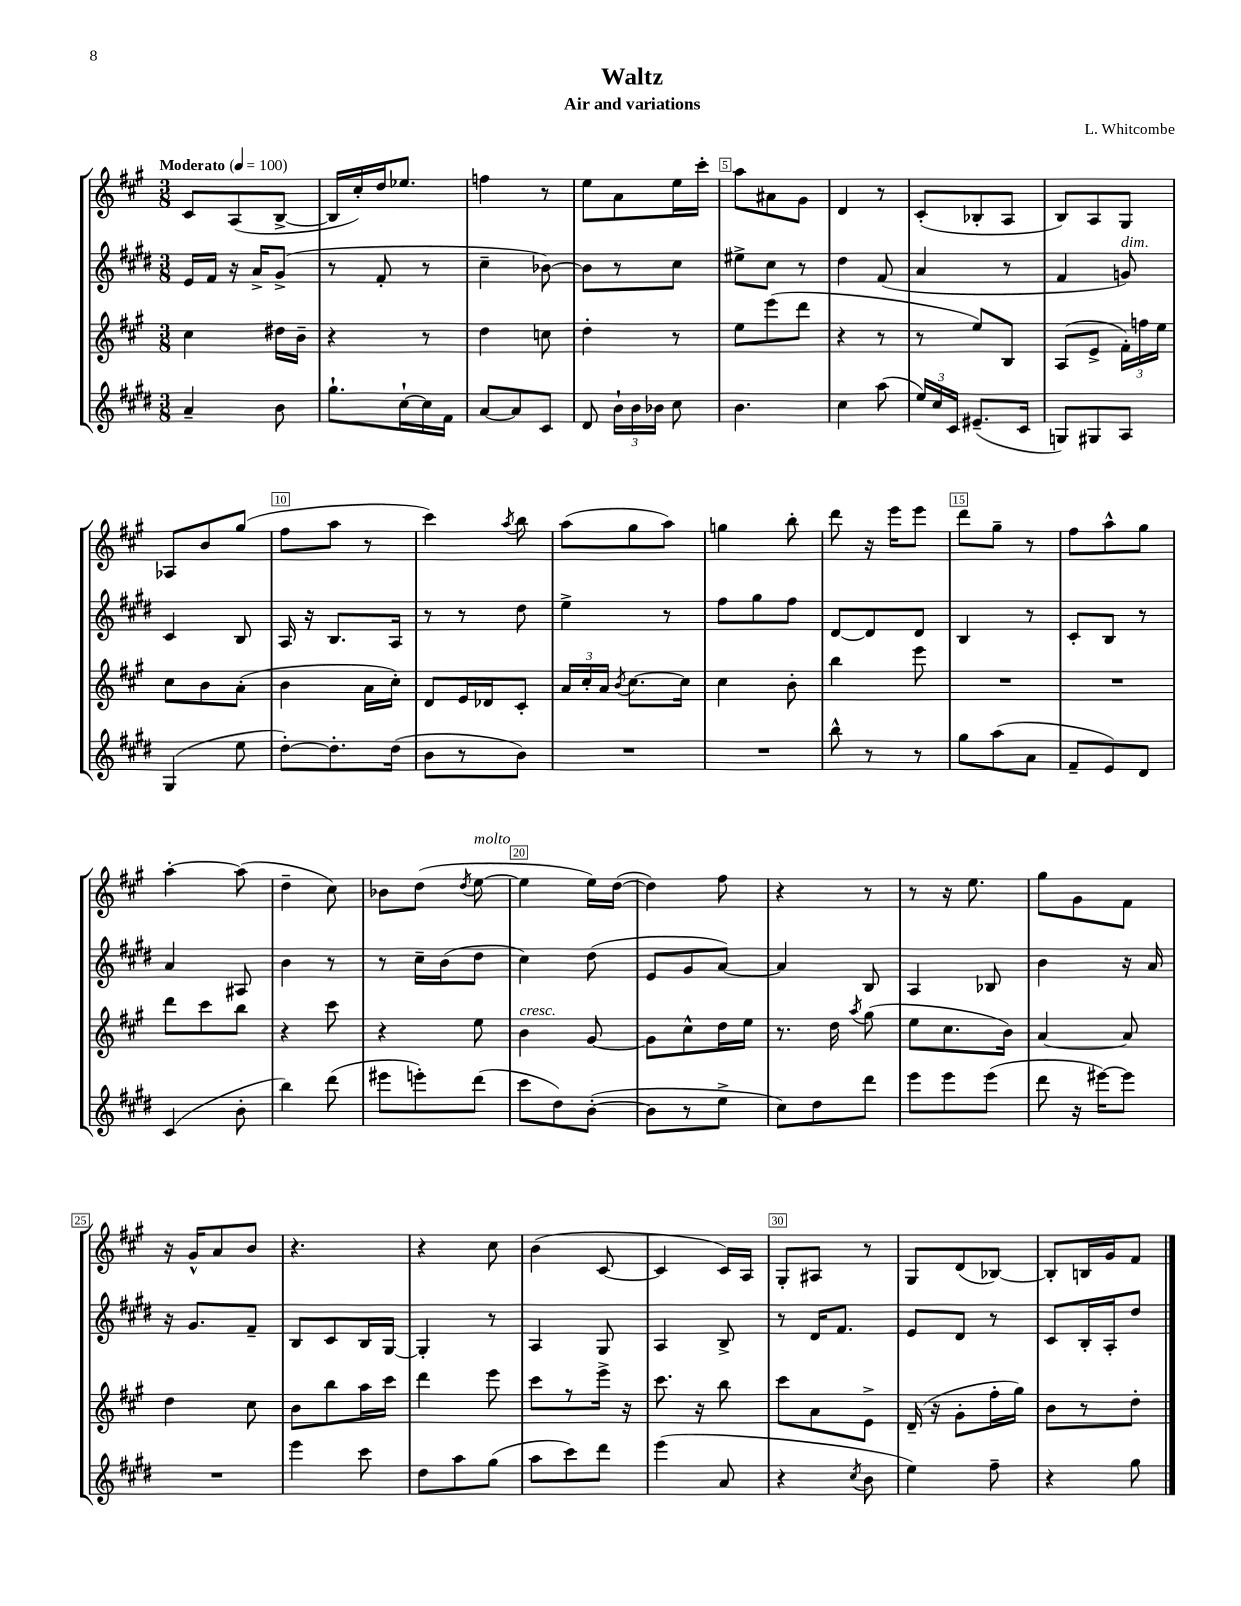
\header { title = "Waltz" composer = "L. Whitcombe" subtitle = "Air and variations" }
<<
\new StaffGroup <<
\new Staff = "s0" {
    \clef treble \key a \major \numericTimeSignature \time 3/8 \tempo "Moderato" 4 = 100
    \autoBeamOff cis'8[ a8( b8]~-> |
    b16[ cis''16-.) d''16 ees''8.] |
    f''4 r8 |
    e''8[ a'8 e''16 cis'''16]-. |
    a''8[ ais'8 gis'8] |
    d'4 r8 |
    cis'8[-.( bes8-. a8] |
    b8[) a8 gis8] |
    aes8[ b'8 gis''8]( |
    fis''8[ a''8] r8 |
    cis'''4) \acciaccatura { a''8 } b''8 |
    a''8[( gis''8 a''8]) |
    g''4 b''8-. |
    d'''8 r16 e'''16[ e'''8] |
    d'''8[ gis''8]-- r8 |
    fis''8[ a''8-^ gis''8] |
    a''4~-. a''8( |
    d''4-- cis''8) |
    bes'8[ d''8]( \acciaccatura { d''8 } e''8~^\markup { \italic "molto" } |
    e''4 e''16[) d''16]~( |
    d''4) fis''8 |
    r4 r8 |
    r8 r16 e''8. |
    gis''8[ gis'8 fis'8] |
    r16 gis'16[-^ a'8 b'8] |
    r4. |
    r4 cis''8 |
    b'4( cis'8~ |
    cis'4 cis'16[) a16] |
    gis8[-. ais8] r8 |
    gis8[ d'8( bes8]~) |
    bes8[-. b16 gis'16 fis'8] \bar "|." |
}
\new Staff = "s1" {
    \clef treble \key e \major \numericTimeSignature \time 3/8
    \autoBeamOff e'16[ fis'16] r16 a'16[-> gis'8]->( |
    r8 fis'8-. r8 |
    cis''4-- bes'8~) |
    bes'8[ r8 cis''8] |
    eis''8[-> cis''8] r8 |
    dis''4 fis'8( |
    a'4 r8 |
    fis'4 g'8^\markup { \italic "dim." }) |
    cis'4 b8 |
    a16 r16 b8.[ a16] |
    r8 r8 dis''8 |
    e''4-> r8 |
    fis''8[ gis''8 fis''8] |
    dis'8[~ dis'8 dis'8] |
    b4 r8 |
    cis'8[-. b8] r8 |
    a'4 ais8 |
    b'4 r8 |
    r8 cis''16[-- b'16( dis''8] |
    cis''4) dis''8( |
    e'8[ gis'8 a'8]~) |
    a'4 b8 |
    a4 bes8 |
    b'4 r16 a'16 |
    r16 gis'8.[ fis'8]-- |
    b8[ cis'8 b16 gis16]~ |
    gis4-. r8 |
    a4 gis8 |
    a4 b8-> |
    r8 dis'16[ fis'8.] |
    e'8[ dis'8] r8 |
    cis'8[ b16-. a16-. dis''8] \bar "|." |
}
\new Staff = "s2" {
    \clef treble \key a \major \numericTimeSignature \time 3/8
    \autoBeamOff cis''4 dis''16[ b'16]-- |
    r4 r8 |
    d''4 c''8 |
    d''4-. r8 |
    e''8[ e'''8( d'''8] |
    r4 r8 |
    r8 e''8[) b8] |
    a8[( e'8]-> \tuplet 3/2 { fis'16[-.) f''16 e''16] } |
    cis''8[ b'8 a'8]-.( |
    b'4 a'16[ cis''16]-.) |
    d'8[ e'16 des'16 cis'8]-. |
    \tuplet 3/2 { a'16[ cis''16-. a'16] } \acciaccatura { b'8 } cis''8.[~ cis''16] |
    cis''4 b'8-. |
    b''4 e'''8 |
    R4. |
    R4. |
    d'''8[ cis'''8 b''8] |
    r4 cis'''8 |
    r4 e''8 |
    b'4^\markup { \italic "cresc." } gis'8~ |
    gis'8[ cis''8-^ d''16 e''16] |
    r8. d''16 \acciaccatura { a''8 } gis''8( |
    e''8[ cis''8. b'16]) |
    a'4~ a'8 |
    d''4 cis''8 |
    b'8[ b''8 a''16 cis'''16] |
    d'''4 e'''8 |
    cis'''8[ r8 e'''16]-> r16 |
    cis'''8. r16 b''8 |
    cis'''8[ a'8 e'8]-> |
    d'16--( r16 gis'8[-. fis''16-. gis''16]) |
    b'8[ r8 d''8]-. \bar "|." |
}
\new Staff = "s3" {
    \clef treble \key e \major \numericTimeSignature \time 3/8
    \autoBeamOff a'4-- b'8 |
    gis''8.[-! cis''16~-! cis''16 fis'16] |
    a'8[~ a'8 cis'8] |
    dis'8 \tuplet 3/2 { b'16[-! b'16 bes'16] } cis''8 |
    b'4. |
    cis''4 a''8( |
    \tuplet 3/2 { e''16[) cis''16 cis'16] } eis'8.[--( cis'16] |
    g8[) gis8 a8] |
    gis4( e''8 |
    dis''8[~-.) dis''8.-. dis''16]( |
    b'8[ r8 b'8]) |
    R4. |
    R4. |
    b''8-^ r8 r8 |
    gis''8[ a''8( a'8] |
    fis'8[-- e'8) dis'8] |
    cis'4( b'8-. |
    b''4) dis'''8( |
    eis'''8[ e'''8-.) dis'''8]( |
    cis'''8[ dis''8) b'8]~-.( |
    b'8[ r8 e''8]-> |
    cis''8[) dis''8 dis'''8] |
    e'''8[ e'''8 e'''8]( |
    dis'''8 r16 eis'''16[~) eis'''8] |
    R4. |
    e'''4 cis'''8 |
    dis''8[ a''8 gis''8]( |
    a''8[ cis'''8) dis'''8] |
    e'''4( a'8 |
    r4 \acciaccatura { cis''8 } b'8 |
    e''4) fis''8-- |
    r4 gis''8 \bar "|." |
}
>>
>>
\layout { \context { \Score \override BarNumber.break-visibility = ##(#f #t #t) barNumberVisibility = #(every-nth-bar-number-visible 5) \override BarNumber.stencil = #(make-stencil-boxer 0.1 0.3 ly:text-interface::print) } }
